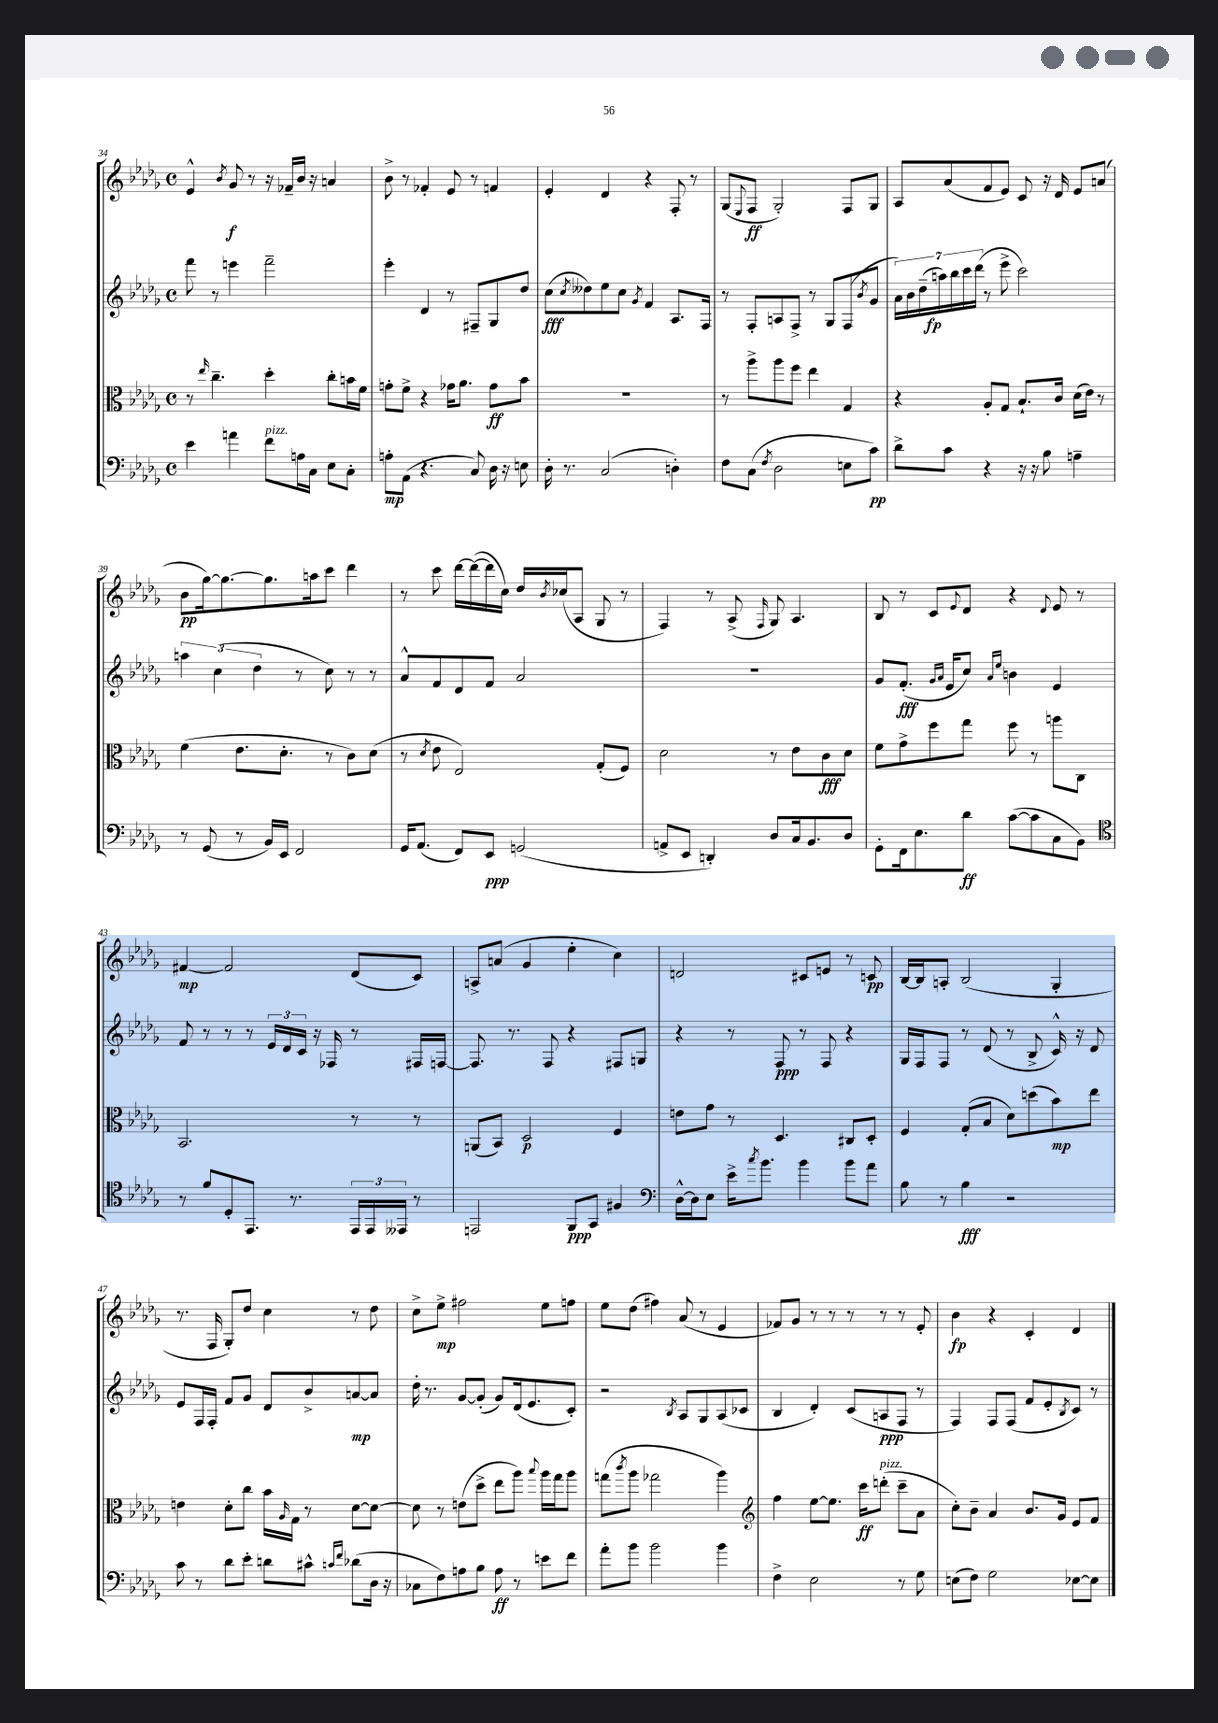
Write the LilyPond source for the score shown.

<<
\new StaffGroup <<
\new Staff = "s0" {
    \clef treble \key des \major \defaultTimeSignature \time 4/4
    ees'4-^ \acciaccatura { bes'8 } ges'8\f r8 r16 fes'16-- bes'16 r16 a'4 |
    bes'8-> r8 fes'4-. ees'8 r8 f'4 |
    ees'4-. des'4 r4 f8-. r8 |
    ges8( \appoggiatura { ees8 } f8\ff ges2-.) f8 ges8 |
    aes8 aes'8( f'8 ees'8) c'8 r16 des'16 ees'8 a'8( |
    bes'8\pp ges''16~) ges''8.~ ges''8. a''16 c'''8 des'''4 |
    r8 c'''8 des'''16~ des'''16~( des'''16 c''16) des''16 \acciaccatura { bes'8 } ces''16( aes8 ges8 r8 |
    f4) r8 aes8->( \grace { f16 } ges8) aes4. |
    bes8 r8 c'8 \appoggiatura { ees'8 } des'8 r4 \appoggiatura { des'8 } ees'8 r8 |
    fis'4~\mp fis'2 des'8( c'8) |
    a8-> a'8( ges'4 ees''4-. c''4) |
    d'2 cis'8 e'8 r8 c'8\pp |
    bes16~ bes16 a8-. bes2( ges4-. |
    r8. f16 ges8-.) des''8 c''4 r8 des''8 |
    c''8-> ees''8->\mp fis''2 ees''8 f''8 |
    ees''8 des''8( fis''4) aes'8( r8 ees'4 |
    fes'8) ges'8 r8 r8 r8 r8 r8 ees'8-. |
    bes'4\fp r4 c'4-. des'4 \bar "|." |
}
\new Staff = "s1" {
    \clef treble \key des \major \defaultTimeSignature \time 4/4
    f'''8 r8 e'''4 f'''2-- |
    ees'''4-. des'4 r8 fis8-- ges8 des''8 |
    c''8\fff( \acciaccatura { c''8 } deses''8) ees''8 c''8 \acciaccatura { ges'8 } f'4 aes8. f16 |
    r8 f8-. a8 f8-> r8 ges8 f8( \acciaccatura { bes'8 } ges'8 |
    \tuplet 7/4 { aes'16) bes'16 des''16--( a''16\fp) bes''16 c'''16 des'''16( } r8 ees'''8-> c'''2) |
    \tuplet 3/2 { a''4 c''4( des''4 } r8 c''8) r8 r8 |
    aes'8-^ f'8 des'8 f'8 aes'2 |
    R1 |
    ges'8 f'8.-.\fff( \grace { ges'16 aes'16 } ees'16 c''8) \grace { aes'16 ees''16 } b'4 ees'4 |
    f'8 r8 r8 r8 \tuplet 3/2 { ees'16 des'16 c'16 } r16 fes16 r8 fis16 f16~ |
    f8. r8. f8 r4 fis8 g8 |
    r4 r8 f8\ppp r8 f8 r4 |
    ges16 f16 f8 r8 des'8( r8 bes8-> c'16-^) r16 des'8 |
    ees'8 f16 f16-. f'8 ges'8 des'8 bes'8-> a'8~\mp a'8 |
    des''16-. r8. ges'8~ ges'8-.( ges'8) des'16( ees'8. c'8-.) |
    r2 \acciaccatura { bes8 } aes8 ges8 aes8( ces'8 |
    bes4 des'4-.) c'8( a8\ppp f8 r8 |
    f4) f8 f8( f'8 ees'8-. \acciaccatura { bes8 } c'8) r8 \bar "|." |
}
\new Staff = "s2" {
    \clef alto \key des \major \defaultTimeSignature \time 4/4
    r8 \grace { ees''16 } c''4.-- des''4-. c''8-. b'16 f'16 |
    g'8-. f'8-> r4 ges'16 aes'8. ges'8\ff bes'8 |
    R1 |
    r8 aes''8-> aes''8 f''8 ees''4 ges4 |
    r4 aes8-. ges8 bes8.-! c'16 des'16( ees'16) r8 |
    f'4( ees'8. des'8.-. r8 c'8) des'8( |
    r8 \acciaccatura { des'8 } ees'8 ees2) ges8-.( f8) |
    des'2 r8 ees'8 c'8\fff des'8 |
    f'8 ges'8-> f''8 ges''8 f''8 r8 a''8 c8 |
    bes,2. r8 r8 |
    a,8( bes,8) des2\p f4 |
    e'8 ges'8 r8 des4. cis8 des8-. |
    f4 ges8-.( bes8 des'8) d''8( bes'8\mp) ees''8 |
    e'4 des'8-. c''8 bes'16 \grace { aes16 } ges16 r8 des'8~ des'8~ |
    des'8 r8 e'8( des''8-> ees''8 aes''8) \appoggiatura { bes''8 } aes''16 ges''16 aes''8 |
    g''8( \acciaccatura { c'''8 } aes''8 ges''2 aes''4) |
    \clef treble f''4 ees''8~ ees''8. c'''16\ff d'''8-.^\markup { \italic "pizz." }( c'''8-- aes'8 |
    c''8-.) bes'8-- aes'4 bes'8. ges'16 ees'8 f'8 \bar "|." |
}
\new Staff = "s3" {
    \clef bass \key des \major \defaultTimeSignature \time 4/4
    ees'4 a'4 f'8^\markup { \italic "pizz." } a16 c16 ees8 c8-. |
    a8-.\mp aes,8( r4. c8) des16 r16 e8 |
    des16-. r8. c2( d4-.) |
    f8 c8( \acciaccatura { f8 } des2 e8 c'8\pp) |
    des'8-> c'8 r4 r16 r16 bes8 a4-- |
    r8 ges,8( r8 bes,16) ees,16 f,2 |
    ges,16 aes,8.( f,8) ees,8\ppp g,2( |
    a,8-> ees,8 d,4-.) des8 c16 bes,8. des8 |
    ges,8-. f,16 ees8. des'8\ff c'8~( c'8 c8 bes,8) |
    \clef tenor r8 f'8 des8-. ees,8. r8. \tuplet 3/2 { ees,16 ees,16 eeses,16 } r8 |
    e,2 f,8\ppp ges,8 fis4 |
    \clef bass des16~-^ des16 ees8 ees'16-> \acciaccatura { c''8 } bes'8. bes'4 bes'8 aes'8 |
    bes8 r8 bes4\fff r2 |
    c'8 r8 des'8 ees'8-. d'8 cis'8-^ \grace { c'16 f'16 } des'8( des16 r16 |
    ces8 f8) a8 bes8 a8\ff r8 e'8 f'8 |
    aes'8-. bes'8 bes'2 bes'4 |
    f4-> ees2 r8 ges8 |
    e8( f8) ges2 ees8~ ees8 \bar "|." |
}
>>
>>
\layout { \context { \Score currentBarNumber = #34 } }
